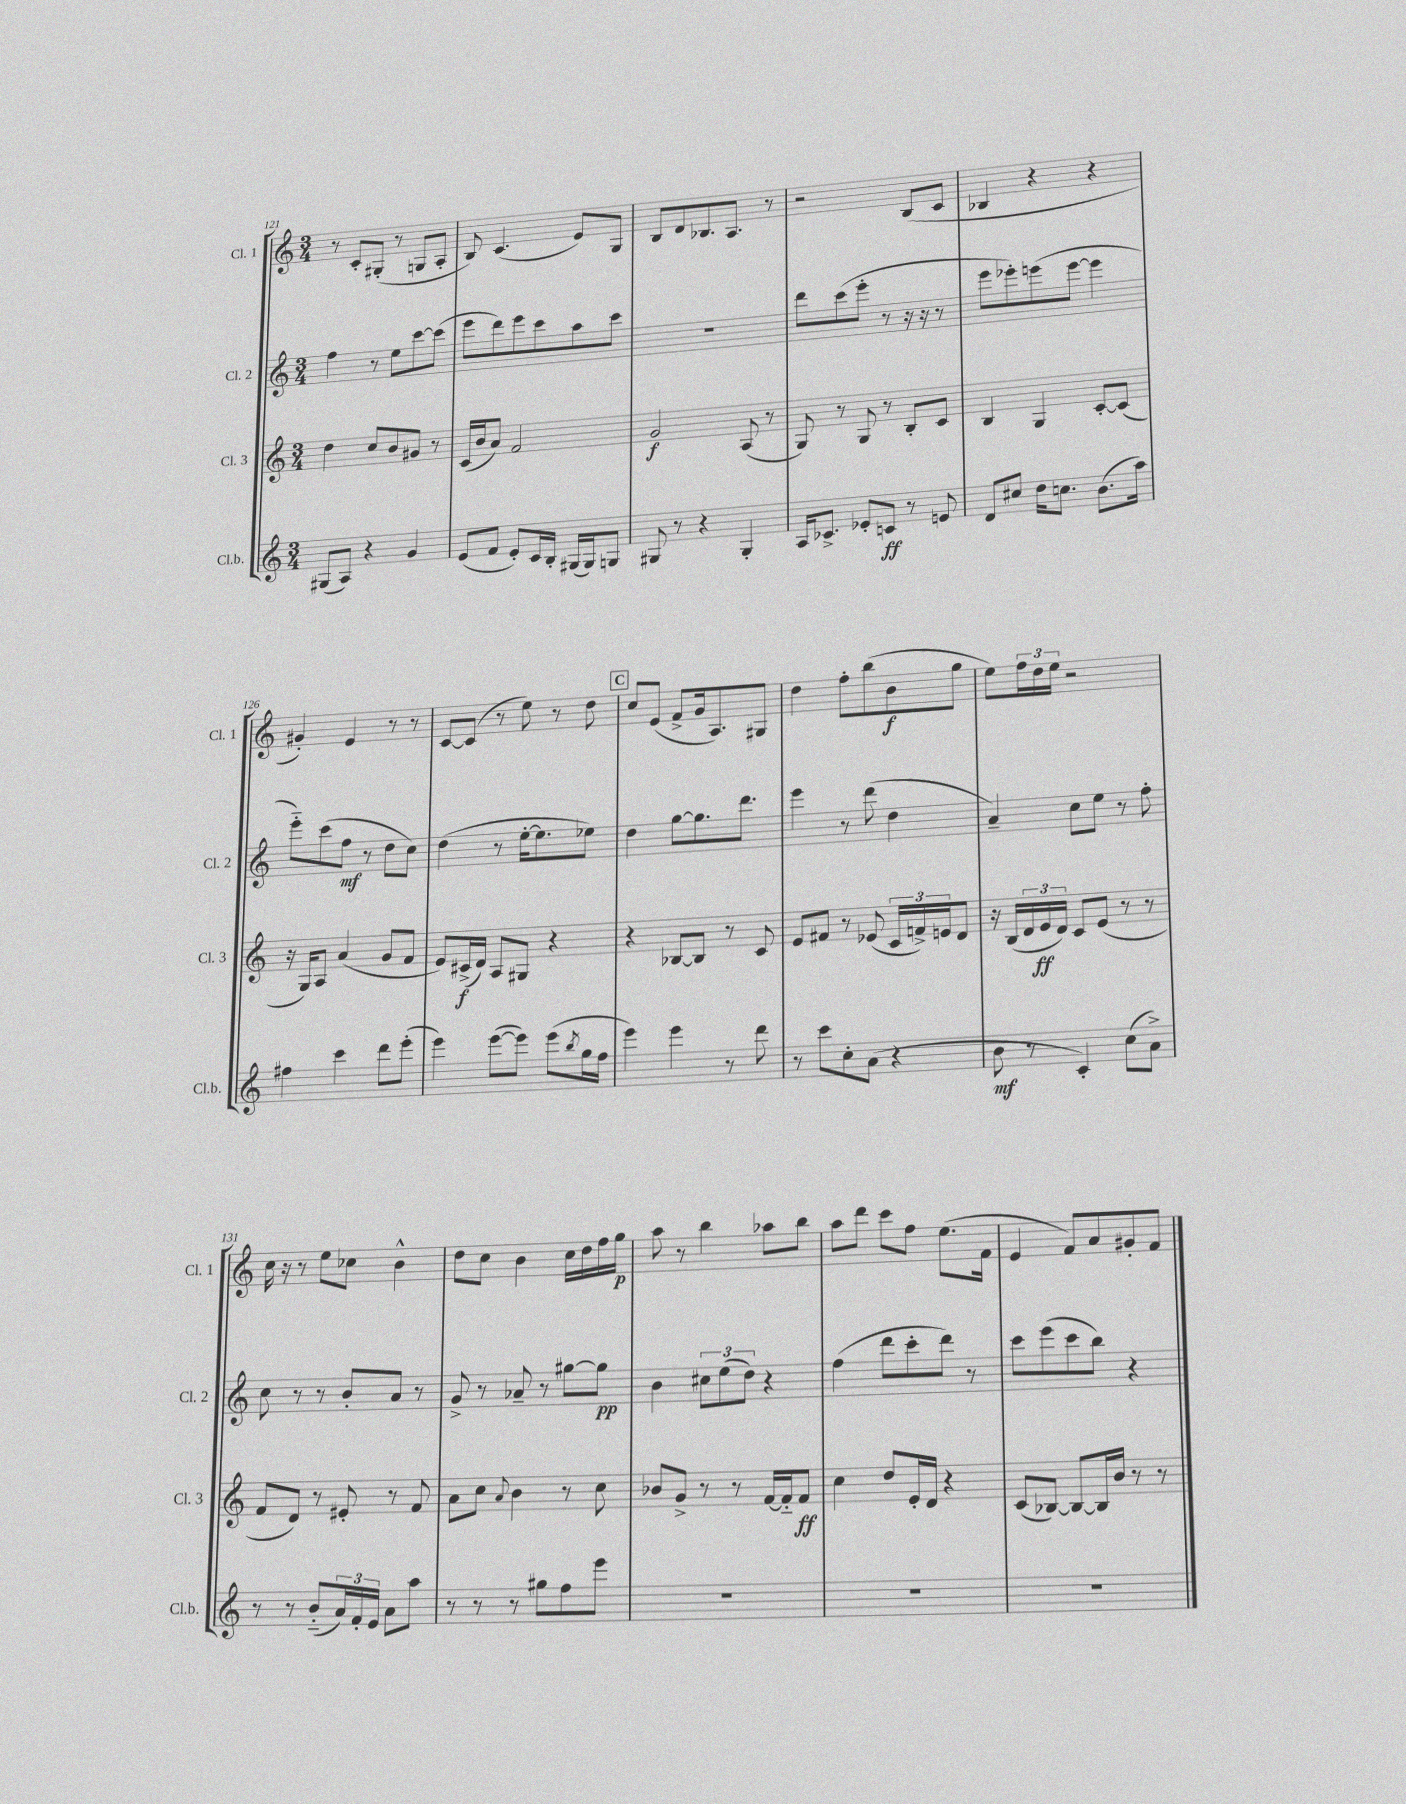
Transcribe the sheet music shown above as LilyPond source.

<<
\new StaffGroup <<
\new Staff = "s0" \with { instrumentName = "Cl. 1" shortInstrumentName = "Cl. 1" } {
    \clef treble \key c \major \numericTimeSignature \time 3/4
    r8 c'8-. gis8-.( r8 g8 a8-. |
    b8) c'4.( e'8) g8 |
    b8 d'8 bes8. a8. r8 |
    r2 b8( c'8 |
    bes4 r4 r4 |
    gis'4-.) e'4 r8 r8 |
    c'8~ c'8( r8 e''8) r8 d''8 |
    \mark \markup { \box "C" } c''8 e'8( f'8-> g'16 a8.) gis8 |
    d''4 f''8-. b''8( b'8\f g''8 |
    e''8) \tuplet 3/2 { f''16 d''16 e''16 } r2 |
    c''16 r16 r8 e''8 ces''8 b'4-^ |
    d''8 c''8 b'4 c''16 d''16 f''16 g''16\p |
    a''8 r8 b''4 aes''8 b''8 |
    a''8 d'''8 c'''8 f''8 e''8.( f'16 |
    e'4 f'8) a'8 gis'8-. f'8 \bar "|." |
}
\new Staff = "s1" \with { instrumentName = "Cl. 2" shortInstrumentName = "Cl. 2" } {
    \clef treble \key c \major \numericTimeSignature \time 3/4
    f''4 r8 e''8 c'''8~ c'''8( |
    e'''8 d'''8) e'''8 c'''8 a''8 c'''8 |
    R2. |
    d'''8 c'''8( e'''8-. r8 r16 r16 r8 |
    e'''8 ees'''8-.) e'''8( e'''8~ e'''4 |
    e'''8-_) c'''8( f''8\mf r8 d''8 c''8) |
    d''4( r8 e''16~-. e''8. ees''8) |
    \mark \markup { \box "C" } d''4 g''8~ g''8. d'''8. |
    e'''4 r8 d'''8( d''4 |
    a'4--) c''8 e''8 r8 f''8-. |
    c''8 r8 r8 b'8-. a'8 r8 |
    g'8-> r8 aes'8-- r8 gis''8~ gis''8\pp |
    b'4 \tuplet 3/2 { cis''8 e''8( d''8) } r4 |
    f''4( d'''8 c'''8-. d'''8) r8 |
    c'''8 e'''8( c'''8 b''8) r4 \bar "|." |
}
\new Staff = "s2" \with { instrumentName = "Cl. 3" shortInstrumentName = "Cl. 3" } {
    \clef treble \key c \major \numericTimeSignature \time 3/4
    d''4 c''8 b'8 gis'8 r8 |
    c'16( b'16 a'8) f'2 |
    g'2\f a8( r8 |
    g8) r8 g8 r8 b8-. c'8 |
    b4 g4 c'8~-. c'8( |
    r16 g16) a8 a'4( g'8 f'8 |
    e'8) cis'16->\f( d'16) a8 gis8 r4 |
    \mark \markup { \box "C" } r4 bes8~ bes8 r8 c'8 |
    e'8 fis'8 r8 ees'8( \tuplet 3/2 { c'16 f'16->) e'16 } d'8 |
    r16 b16( \tuplet 3/2 { d'16 e'16\ff d'16) } c'8 e'8( r8 r8 |
    f'8 d'8) r8 eis'8-. r8 f'8 |
    a'8 c''8 \appoggiatura { a'8 } b'4 r8 c''8 |
    bes'8 g'8-> r8 r8 f'16~ f'16-_ f'8\ff |
    c''4 d''8 e'16-. d'16 r4 |
    c'8( bes8~) bes8~ bes16 b'16 r8 r8 \bar "|." |
}
\new Staff = "s3" \with { instrumentName = "Cl.b." shortInstrumentName = "Cl.b." } {
    \clef treble \key c \major \numericTimeSignature \time 3/4
    gis8( a8) r4 g'4 |
    e'8( f'8 e'8-.) c'16 b16-. gis16( gis16) g8 |
    gis8 r8 r4 gis4-. |
    a16 ces'8.-> ees'8-. c'8\ff r8 e'8 |
    d'8 cis''8 d''16 c''8. b'8.( a''16) |
    fis''4 c'''4 d'''8 e'''8-.( |
    e'''4) e'''8~( e'''8) e'''8( \acciaccatura { b''8 } g''16 f''16 |
    \mark \markup { \box "C" } e'''4) e'''4 r8 d'''8 |
    r8 c'''8 c''8-. a'8( r4 |
    b'8\mf r8 c'4-.) c''8( a'8->) |
    r8 r8 b'8-_( \tuplet 3/2 { a'16) f'16-. e'16 } a'8 a''8 |
    r8 r8 r8 gis''8 f''8 e'''8 |
    R2. |
    R2. |
    R2. \bar "|." |
}
>>
>>
\layout { \context { \Score currentBarNumber = #121 } }
